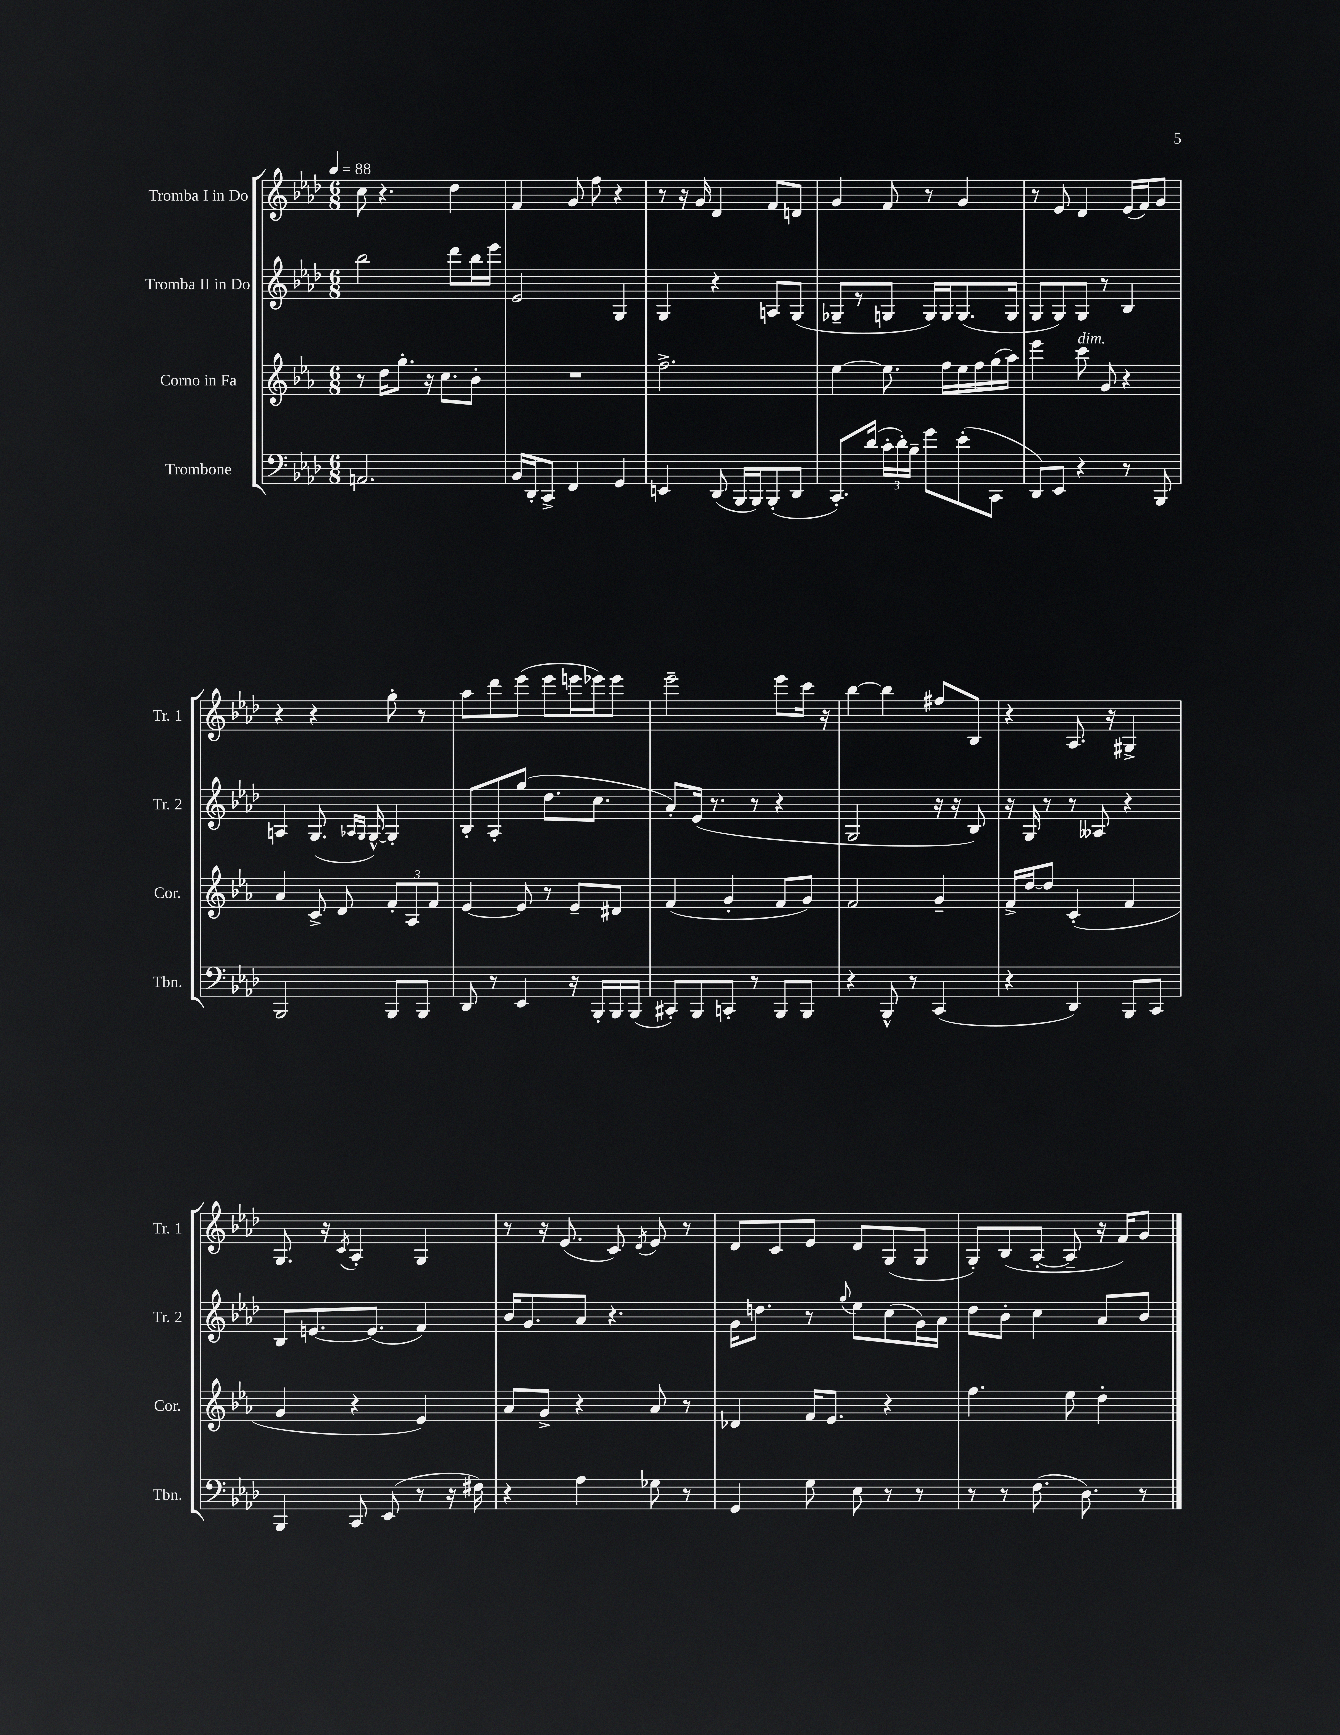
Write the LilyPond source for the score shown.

<<
\new StaffGroup <<
\new Staff = "s0" \with { instrumentName = "Tromba I in Do" shortInstrumentName = "Tr. 1" } {
    \clef treble \key aes \major \numericTimeSignature \time 6/8 \tempo 4 = 88
    \autoBeamOff c''8 r4. des''4 |
    f'4 g'8 f''8 r4 |
    r8 r16 g'16 des'4 f'8[ d'8] |
    g'4 f'8 r8 g'4 |
    r8 ees'8 des'4 ees'16[( f'16) g'8] |
    r4 r4 g''8-. r8 |
    aes''8[ des'''8 ees'''8]( ees'''8[ e'''16 ees'''16) ees'''8] |
    ees'''2-- ees'''8[ c'''16] r16 |
    bes''4~ bes''4 fis''8[ bes8] |
    r4 aes8. r16 gis4-> |
    g8. r16 \acciaccatura { c'8 } aes4-. g4 |
    r8 r16 ees'8.( c'8) \acciaccatura { des'8 } ees'8 r8 |
    des'8[ c'8 ees'8] des'8[ g8( g8] |
    g8[-.) bes8( aes8]~-. aes8-- r16 f'16[) g'8] \bar "|." |
}
\new Staff = "s1" \with { instrumentName = "Tromba II in Do" shortInstrumentName = "Tr. 2" } {
    \clef treble \key aes \major \numericTimeSignature \time 6/8
    \autoBeamOff bes''2 des'''8[ bes''16 ees'''16] |
    ees'2 g4 |
    g4 r4 a8[ g8]( |
    ges8[-- r8 g8] g16[) g16 g8.( g16] |
    g8[ g8) g8] r8 bes4 |
    a4 g8.( \grace { aes16[ g16] } g16~-^) g4-. |
    bes8[-. aes8-. g''8]( des''8.[ c''8.] |
    aes'8[-.) ees'16]( r8. r8 r4 |
    g2 r16 r16 bes8) |
    r16 g16 r8 r8 aeses8 r4 |
    bes8[ e'8.~ e'8.]( f'4) |
    bes'16[ g'8. aes'8] r4. |
    g'16[ d''8.] r8 \appoggiatura { g''8 } ees''8[ c''8( g'16) aes'16] |
    des''8[ bes'8]-. c''4 aes'8[ bes'8] \bar "|." |
}
\new Staff = "s2" \with { instrumentName = "Corno in Fa" shortInstrumentName = "Cor." } {
    \clef treble \key ees \major \numericTimeSignature \time 6/8
    \autoBeamOff r8 d''16[ g''8.]-. r16 c''8.[ bes'8]-. |
    R2. |
    f''2.-> |
    ees''4~ ees''8. f''16[ ees''16 f''16 g''16( aes''16]) |
    ees'''4 c'''8^\markup { \italic "dim." } g'8 r4 |
    aes'4 c'8-> d'8 \tuplet 3/2 { f'8[-. aes8 f'8] } |
    ees'4~ ees'8 r8 ees'8[-- dis'8] |
    f'4( g'4-. f'8[ g'8]) |
    f'2 g'4-- |
    f'16[-> d''16~ d''8] c'4-.( f'4 |
    g'4 r4 ees'4) |
    aes'8[ g'8]-> r4 aes'8 r8 |
    des'4 f'16[ ees'8.] r4 |
    f''4. ees''8 d''4-. \bar "|." |
}
\new Staff = "s3" \with { instrumentName = "Trombone" shortInstrumentName = "Tbn." } {
    \clef bass \key aes \major \numericTimeSignature \time 6/8
    \autoBeamOff a,2. |
    bes,16[ des,16-. c,8]-> f,4 g,4 |
    e,4 des,8( bes,,16[ bes,,16) bes,,8-.( des,8] |
    c,8.[-.) des'16]( \tuplet 3/2 { c'16[-. des'16-.) bes16]-- } g'8[ ees'8-.( c,8] |
    des,8[) ees,8] r4 r8 bes,,8 |
    bes,,2 bes,,8[ bes,,8] |
    des,8 r8 ees,4 r16 bes,,16[-. bes,,16 bes,,16]( |
    cis,8[-.) bes,,8 c,8]-. r8 bes,,8[ bes,,8] |
    r4 bes,,8-^ r8 c,4( |
    r4 des,4) bes,,8[ c,8] |
    bes,,4 c,8 ees,8( r8 r16 fis16) |
    r4 aes4 ges8 r8 |
    g,4 g8 ees8 r8 r8 |
    r8 r8 f8.( des8.) r8 \bar "|." |
}
>>
>>
\layout { \context { \Score \remove "Bar_number_engraver" } }
